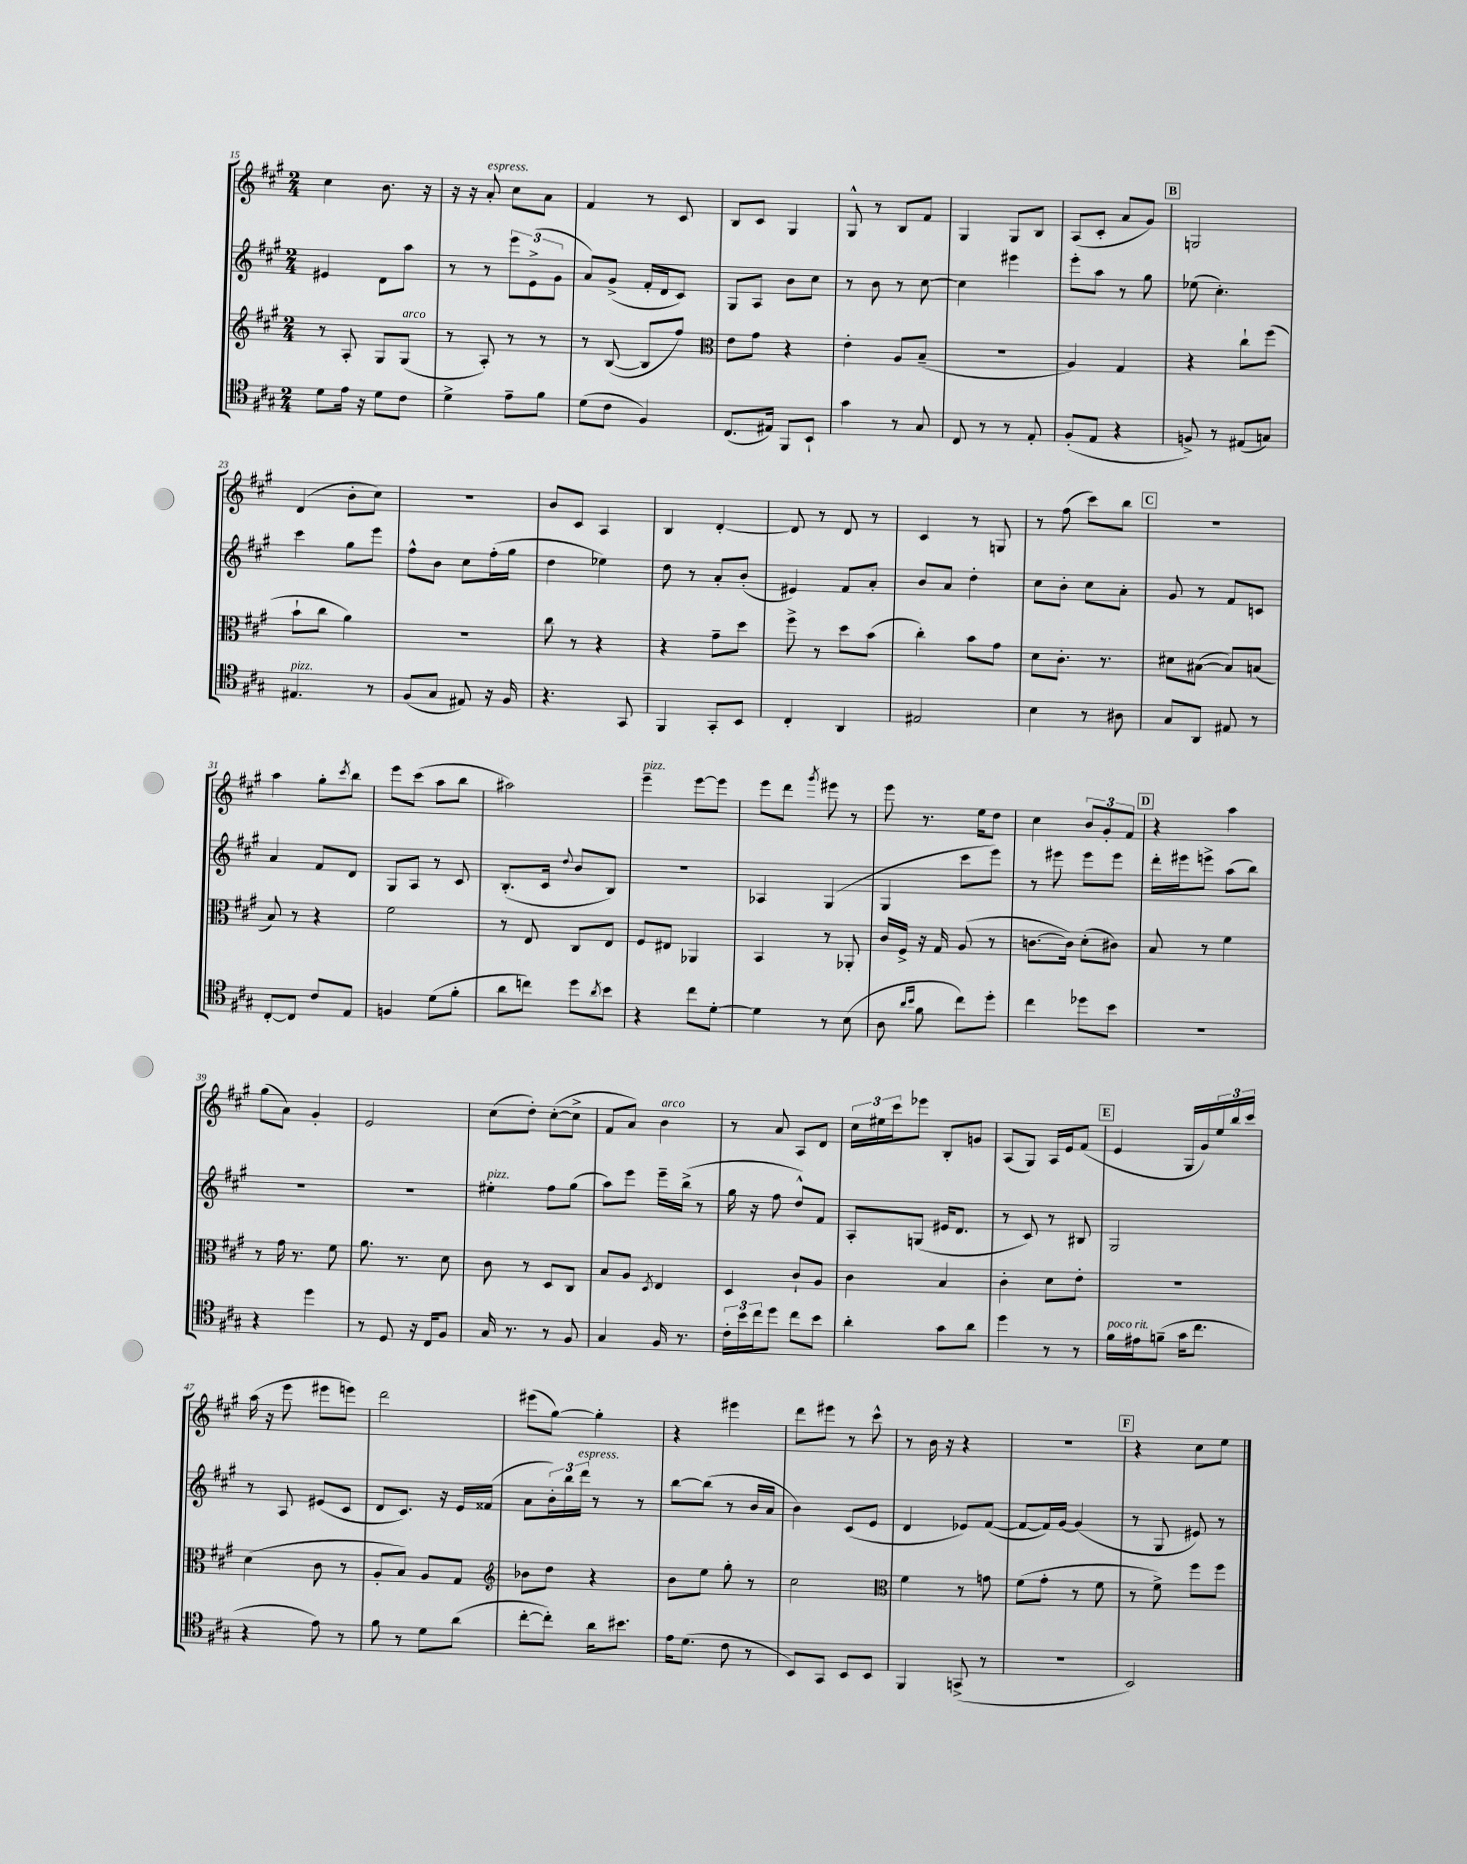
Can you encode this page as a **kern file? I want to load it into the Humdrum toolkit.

**kern	**kern	**kern	**kern
*staff4	*staff3	*staff2	*staff1
*clefC4	*clefG2	*clefG2	*clefG2
*k[f#c#g#]	*k[f#c#g#]	*k[f#c#g#]	*k[f#c#g#]
*M2/4	*M2/4	*M2/4	*M2/4
8d\L	8r	4e#/	4cc#\
16e\Jk	8A'/	.	.
16r	.	.	.
8d\L	8G#/L	8d\L	8.b\
8c#\J	(8G#/J	8aa\J	.
.	.	.	16r
=	=	=	=
4d^\	8r	8r	16r
.	.	.	16r
.	8A'/)	8r	8a'/
8e~\L	8r	12eee\L	8cc#\L
.	.	(12e^\	.
8f#\J	8r	.	8a\J
.	.	12g#\J	.
=	=	=	=
(8d\L	8r	8a/L)	4f#/
8c#\J	([8B/	(8g#^/J	.
4F#/)	8B/]L	16f#'/LL	8r
.	.	16d/J	.
.	8ff#/J)	8c#/J)	8c#/
=	=	=	=
*	*clefC3	*	*
(8.C#/L	8e\L	8G#/L	8B/L
.	8g#\J	8A/J	8c#/J
16E#/Jk)	.	.	.
8FF#/L	4r	8b\L	4G#/
8BB`/J	.	8cc#\J	.
=	=	=	=
4g#\	4e'\	8r	8G#^^/
.	.	8b\	8r
8r	8A/L	8r	8B/L
8G#/	(8B~/J	[8cc#\	8f#/J
=	=	=	=
8C#/	2r	4cc#\]	4G#/
8r	.	.	.
8r	.	4eee#\	8G#/L
8E'/	.	.	8B/J
=	=	=	=
(8F#'/L	4A/)	8eee'\L	(8A/L
8E/J	.	8aa\J	8c#'/J
4r	4G#/	8r	8a/L
.	.	8gg#\	8g#/J)
=	=	=	=
8F^/)	4r	(8ee-\	2G/
8r	.	4.cc#'\)	.
(8E#/L	8cc#`\L	.	.
8G/J)	(8ff#\J	.	.
=	=	=	=
4.E#/	8b`\L	4ccc#\	(4d/
.	8cc#\J	.	.
.	4a\)	8gg#\L	8b'\L
8r	.	8eee\J	8cc#\J)
=	=	=	=
(8F#/L	2r	8ff#^^\L	2r
8G#/J	.	8b\J	.
8E#/)	.	8cc#\L	.
16r	.	(16ff#'\L	.
16F#/	.	16gg#\JJ	.
=	=	=	=
4.r	8cc#\	4dd\	8b/L
.	8r	.	8c#/J
.	4r	4ee-\)	4A/
8GG#/	.	.	.
=	=	=	=
4FF#/	4r	8dd\	4B/
.	.	8r	.
8GG#'/L	8g#~\L	8a'/L	[4d'/
8BB/J	8dd\J	(8b'/J	.
=	=	=	=
4C#'/	8ff#^\	4e#/)	8d/]
.	8r	.	8r
4AA/	8dd\L	8f#/L	8d/
.	(8b\J	8a'/J	8r
=	=	=	=
2E#/	4cc#'\)	8b/L	4c#/
.	.	8a/J	.
.	8b\L	4dd'\	8r
.	8g#\J	.	8G/
=	=	=	=
4B\	8d\L	8cc#\L	8r
.	8.c#'\J	8b'\J	(8ff#\
8r	.	8cc#\L	8ccc#\L)
.	8.r	.	.
8A#\	.	8a'\J	8bb\J
=	=	=	=
8G#/L	8d#\L	8g#/	2r
8AA/J	([8B#\J	8r	.
8E#/	8B#/]L)	8f#/L	.
8r	(8B/J	8c/J	.
=	=	=	=
[8C#'/L	8B/)	4a/	4aa\
8C#/]J	8r	.	.
8c#/L	4r	8f#/L	8gg#'\L
.	.	.	8qccc#/
8E/J	.	8d/J	8bb\J
=	=	=	=
4F/	2f#\	8G#/L	8eee\L
.	.	8A/J	(8ccc#\J
(8d\L	.	8r	8aa\L
8f#'\J	.	8c#/	8bb\J
=	=	=	=
8a\L	8r	(8.B'/L	2aa#\)
8cc\J)	8E/	.	.
.	.	16c#/Jk	.
.	.	8qqdd/	.
8dd\L	8C#/L	8b/L	.
8qa/	.	.	.
8b\J	8E/J	8B/J)	.
=	=	=	=
4r	8F#/L	2r	4eee~\
.	8E#/J	.	.
8cc#\L	4AA-/	.	[8eee\L
[8d'\J	.	.	8eee\]J
=	=	=	=
4d\]	4BB/	4A-/	8eee\L
.	.	.	8ddd\J
.	.	.	8qggg#/
8r	8r	(4G#/	8eee#\
(8B\	8AA-'/	.	8r
=	=	=	=
8A\	16c#/LL	4G#/	8eee\
.	16F#^/JJ	.	.
16qqa/LL	.	.	.
16qqb/JJ	.	.	.
8f#\	16r	.	8.r
.	16G#/	.	.
8cc#\L)	(8A/	8ccc#\L	.
.	.	.	16ee\LK
8dd'\J	8r	8eee\J)	8dd\J
=	=	=	=
4cc#\	[8.c\L	8r	4cc#\
.	.	8eee#\	.
.	16c\]Jk)	.	.
8dd-\L	(8d'\L	8eee#\L	12b/L
.	.	.	12g#'/
8b\J	8c#\J)	8eee#\J	.
.	.	.	12f#/J
=	=	=	=
2r	8B/	16ddd'\LL	4r
.	.	16eee#\J	.
.	8r	8eee^\J	.
.	4f#\	(8aa\L	4aa\
.	.	8bb\J)	.
=	=	=	=
4r	8r	2r	(8gg#\L
.	16g#\	.	8a\J)
.	8.r	.	.
4dd\	.	.	4g#'/
.	8f#\	.	.
=	=	=	=
8r	8.a\	2r	2e/
8D/	.	.	.
.	8.r	.	.
16r	.	.	.
16C#/LK	.	.	.
8F#/J	8d\	.	.
=	=	=	=
16G#/	8c#\	4ee#'\	(8cc#\L
8.r	.	.	.
.	8r	.	8dd'\J)
8r	8D/L	8ff#\L	([8cc#'\L
8F#/	8C#/J	(8gg#\J	8cc#^\]J
=	=	=	=
4G#/	8B/L	8aa\L)	8f#/L
.	8A/J	8eee\J	8a/J)
.	8qD/	.	.
16F#/	4E/	16eee~\LL	4b\
8.r	.	(16bb^\JJ	.
.	.	8r	.
=	=	=	=
24c#'\LL	4D/	16gg#\	8r
24b\	.	.	.
.	.	16r	.
24cc#\J	.	.	.
8dd\J	.	8ff#\	8a/
8cc#\L	8c#`/L	8dd^^/L)	8A/L
8b\J	8A/J	8f#/J	8d/J
=	=	=	=
4a'\	4c#\	8A'/L	24cc#\LL
.	.	.	24ee#\
.	.	.	24ccc#\J
.	.	(8G/J	8eee-\J
8g#\L	4B/	16e#/LK	8B'/L
.	.	8.d/J	.
8a\J	.	.	8g/J
=	=	=	=
4dd\	4c#'\	8r	(8A/L
.	.	8c#/)	8G#/J)
8r	8d\L	8r	16A/LL
.	.	.	16e/J
8r	8e'\J	8B#/	(8f#/J
=	=	=	=
16f#\LL	2r	2G#/	4e/
16e#\J	.	.	.
(8f~\J	.	.	.
16g#\LK	.	.	16G#/LL
8.cc#\J	.	.	16g#/)
.	.	.	24ee/
.	.	.	24bb/
.	.	.	24ccc#/JJ
=	=	=	=
4r	(4d\	8r	(16aa\
.	.	.	16r
.	.	8A/	8eee\
8e\)	8c#\	(8e#/L	8eee#\L
8r	8r	8c#/J	8eee\J)
=	=	=	=
8f#\	8A'/L	8d/L	2ddd\
8r	8B/J)	8.c#/J)	.
8d\L	8A/L	.	.
.	.	16r	.
(8a\J	8G#/J	16e/LL	.
.	.	(16f##/JJ	.
=	=	=	=
*	*clefG2	*	*
[8cc#'\L	8b-\L	8a\L	(8eee#\L
8cc#'\]J)	8dd\J	24b'\L)	[8gg#\J)
.	.	24bb\	.
.	.	24ddd\JJ	.
16a\LK	4r	8r	4gg#'\]
8.b#\J	.	.	.
.	.	8r	.
=	=	=	=
16e\LK	8b\L	[8bb\L	4r
(8.d\J	.	.	.
.	8ee\J	(8bb\]J	.
8c#\	8gg#'\	8r	4eee#\
8r	8r	16b/LL	.
.	.	16a/JJ	.
=	=	=	=
8BB/L)	2cc#\	4b\)	8ddd\L
8GG#/J	.	.	8eee#\J
8BB/L	.	(8c#/L	8r
8BB/J	.	8e/J	8ccc#^^\
=	=	=	=
*	*clefC3	*	*
4FF#/	4f#\	4d/	8r
.	.	.	16b\
.	.	.	16r
(8GG^/	8r	8e-/L)	4r
8r	8g\	([8f#/J	.
=	=	=	=
2r	(8f#\L	8f#/_L	2r
.	8g#'\J	16f#/]L)	.
.	.	[16g#/JJ	.
.	8r	(4g#/]	.
.	8f#\	.	.
=	=	=	=
2BB/)	8r	8r	4r
.	8f#^\)	8G#/	.
.	8ff#\L	8e#/)	8cc#\L
.	8ff#\J	8r	8ee\J
==	==	==	==
*-	*-	*-	*-
